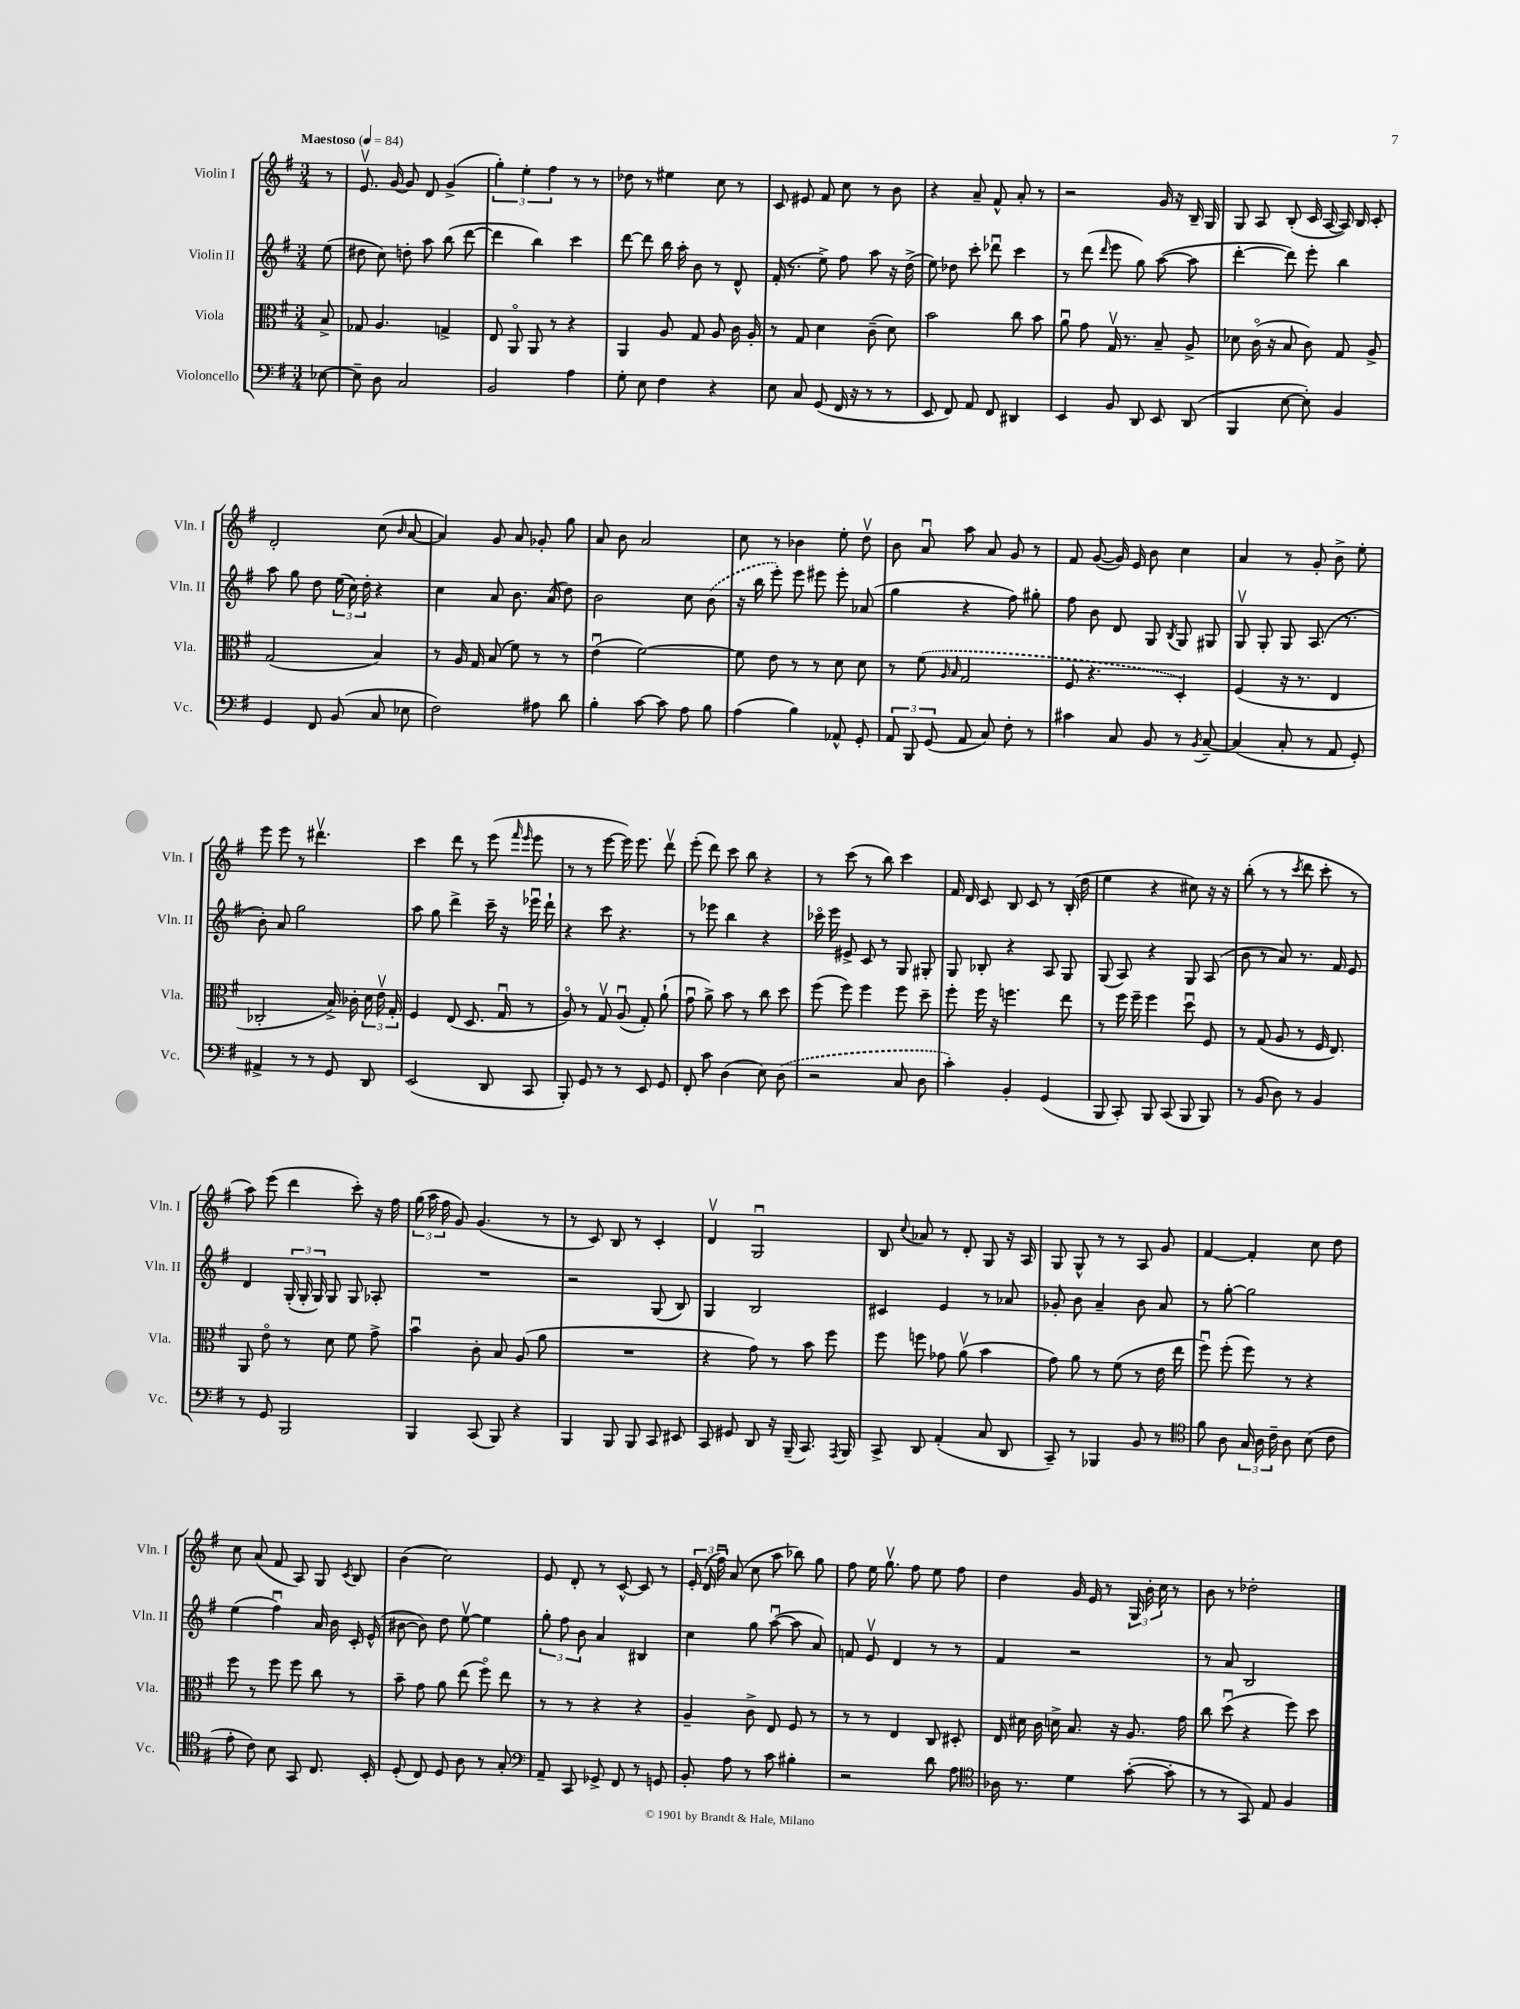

**kern	**kern	**kern	**kern
*part4	*part3	*part2	*part1
*staff4	*staff3	*staff2	*staff1
*I"Violoncello	*I"Viola	*I"Violin II	*I"Violin I
*I'Vc.	*I'Vla.	*I'Vln. II	*I'Vln. I
*clefF4	*clefC3	*clefG2	*clefG2
*k[f#]	*k[f#]	*k[f#]	*k[f#]
*M3/4	*M3/4	*M3/4	*M3/4
*MM84	*MM84	*MM84	*MM84
=	=	=	=
!	!	!	!LO:TX:a:B:t=Maestoso
[8E-X\	8B^/	(8ee\	8r
=1	=1	=1	=1
8E-~\]	8G-X/	8dd#X\	8.ev/
8D\	4.A/	8cc\)	.
.	.	.	[16g/
2C/	.	8ddn'\	8g/]
.	.	8aa\	8d/
.	4Gn^/	(8bb\	(4g^/
.	.	[8ddd\	.
=2	=2	=2	=2
2BB/	8E/	4ddd\]	6gg'\)
.	8AA/	.	.
.	.	.	6ee'\
.	8AA/	4bb\)	.
.	.	.	6ff#\
.	8r	.	.
4A\	4r	4ccc\	8r
.	.	.	8r
=3	=3	=3	=3
8G'\	4AA/	[8ddd\	8dd-X\
8E\	.	8ddd\]	8r
4F#\	8A/	16bb\	4ee#X\
.	.	16aa'\	.
.	8G/	8b\	.
4r	8A/	8r	8cc\
.	16c\	8d^^/	8r
.	16A'/	.	.
=4	=4	=4	=4
8E\	8r	(16f#'/	8c/
.	.	8.r	.
8C/	8G/	.	8e#X/
(8GG/	4d\	8ee^\)	8f#/
16FF#/	.	8ff#\	8cc\
16r	.	.	.
8r	(8c~\	8aa\	8r
8r	8d\)	16r	8b\
.	.	(16dd^\	.
=5	=5	=5	=5
8EE/	2b\	8ee\)	4r
8FF#/)	.	8dd-X\	.
8AA/	.	8ccc'\	8a~/
8FF#/	.	8ddd-Xu\	8f#^^/
4DD#X/	8cc\	4ccc\	8a'/
.	8b\	.	8r
=6	=6	=6	=6
4EE/	8au\	8r	2r
.	8g\	(8ddd\	.
.	.	16qqddd/	.
8BB/	16Gv/	8eee\	.
.	8.r	.	.
8DD/	.	8gg\)	.
8EE/	8B~/	([8aa\	16g/
.	.	.	16r
(8DD/	8A^/	8aa\]	16B~/
.	.	.	16G/
=7	=7	=7	=7
4BBB/	8d-X\	[4ddd'\	8G/
.	(16c\	.	8A/
.	16r	.	.
[8E\	8B/	8ddd\])	(8B'/
8E'\])	8c\)	8eee'\	16c/
.	.	.	[16A/
4BB/	8G/	4bb\	16A/])
.	.	.	16B/
.	8A^/	.	8c'/
!!LO:LB:g=z
=8	=8	=8	=8
4GG/	(2G/	8aa\	2d'/
.	.	8gg\	.
8FF#/	.	8dd\	.
(8BB/	.	(24ee\	.
.	.	24cc\)	.
.	.	24dd'\	.
8C/	4B/)	4r	(8cc\
.	.	.	16qqb/
8E-X\	.	.	[8a/
=9	=9	=9	=9
2F#\)	8r	4cc\	4a/])
.	16A/	.	.
.	16G/	.	.
.	(8B/	8a/	8g/
.	8f#\)	8.b\	8a/
8A#X\	8r	.	8g-X'/
.	.	(16a/	.
8d\	8r	8dd\)	8gg\
=10	=10	=10	=10
4B'\	(4eu\	2b\	8a/
.	.	.	8b\
[8c\	[2f#\)	.	2a/
8c\]	.	.	.
8A\	.	8cc\	.
8B\	.	(8b\	.
=11	=11	=11	=11
(4A\	8f#\]	16r	8cc\
.	.	16bb\	.
.	8e\	8eee'\)	8r
4B\)	8r	8eee\	4b-X\
.	8r	8eee#X\	.
8AA-X^^/	8d\	8eee#'\	8ee'\
8GG'/	8d\	(8a-X/	8ddv\
=12	=12	=12	=12
12AA/	8r	4gg\	8b\
12BBB/	.	.	.
.	(8f#\	.	8au/
(12GG/	.	.	.
.	16qqA/	.	.
.	16qqB/	.	.
8AA/	2G/	4r	8aa\
8C/)	.	.	8a/
8F#'\	.	8ff#\)	8g/
8r	.	8gg#X'\	8r
=13	=13	=13	=13
4c#X\	8F#/	8ff#\	8f#/
.	4.r	8b\	([8g/
8C/	.	8d/	16g/])
.	.	.	16e/
8BB/	.	8G/	8b\
.	.	8qB/	.
8r	4D'/)	8G/	4cc\
8qBB/	.	.	.
[8C~/	.	8G#X/	.
=14	=14	=14	=14
(4C/]	(4F#/	8Gv/	4a/
.	.	8G'/	.
8C'/	16r	8G/	8r
.	8.r	.	.
8r	.	(8.A/	8g'/
8AA/	4E/	.	8b^\
.	.	8.r	.
8GG'/)	.	.	8ee'\
!!LO:LB:g=z
=15	=15	=15	=15
4AA#X^/	2C-X'/	8b'\)	8eee\
.	.	8a/	8eee\
8r	.	2gg\	8r
8r	.	.	4.ddd#Xv\
8GG/	16B^/)	.	.
.	16c-X'\	.	.
8DD/	24d\	.	.
.	24ev\	.	.
.	24G'/	.	.
=16	=16	=16	=16
(2EE/	4F#/	8aa\	4ccc\
.	.	8gg\	.
.	(8E/	4ddd^\	8ddd\
.	8.D/	.	8r
8DD/	.	16ccc~\	(8eee\
.	16Gu/	16r	.
.	.	.	16qqfff#/
.	.	.	16qqeee/
8CC/	8r	16eee-Xu\	8eee\
.	.	16ddd`\	.
=17	=17	=17	=17
8BBB'/)	8A/)	4r	8r
8GG/	8r	.	8r
8r	8Gv/	8ccc\	[8eee\
8r	(8Au/	4.r	16eee\])
.	.	.	8.eee\
8EE/	8G'/)	.	.
8GG/	(8a`\	.	8dddv\
=18	=18	=18	=18
8FF#'/	8gu\	8r	(8eee'\
8c\	8a^\)	8eee-X\	8ddd\)
(4D\	8b\	4bb\	8ccc\
.	8r	.	8bb\
8E\)	8cc\	4r	4r
(8D\	8dd\	.	.
=19	=19	=19	=19
2r	(8ff#\	16ccc-X\	8r
.	.	16eee\	.
.	8ff#\)	8e#X^/	(8ccc\
.	4ff#\	8c/	8r
.	.	8r	8bb\)
8C/	8ff#\	8G/	4ccc\
8D\	8dd~\	8G#X'/	.
=20	=20	=20	=20
4c'\)	8ff#'\	8G/	16f#/
.	.	.	16d/
.	16ff#\	8B-X'/	8c/
.	16r	.	.
4BB'/	4.ffn\	4r	8B/
.	.	.	8c/
(4GG/	.	8A/	8r
.	8ee\	8G/	(16B'/
.	.	.	16dd\
=21	=21	=21	=21
8BBB/	8r	(8G/	4ee\
8CC'/)	16ff#\	8A/)	.
.	16ff#~\	.	.
8BBB/	4ff#\	4r	4r
(8CC/	.	.	.
8BBB/	8ddu\	8G/	8cc#X\)
8BBB/)	8F#/	(8A/	16r
.	.	.	16r
=22	=22	=22	=22
8r	8r	8b\	(8bb'\
(8BB/	(8G/	8r	8r
8D\)	8A/	8a/)	8r
.	.	.	8qccc/
8r	8r	8.r	8ddd\
4BB/	16F#/	.	8ccc'\
.	8.E/)	16f#/	.
.	.	8e/	8r
!!LO:LB:g=z
=23	=23	=23	=23
8r	8AA/	4d/	8aa\)
8GG/	8e\	.	(8eee\
2BBB/	8r	(24G'/	4ddd\
.	.	24G'/	.
.	.	24G/)	.
.	8d\	8G/	.
.	8f#\	8G/	8ccc'\)
.	8g^\	8A-X'/	16r
.	.	.	16ff#\
=24	=24	=24	=24
4BBB/	4bu\	2.r	(24gg\
.	.	.	24aa\
.	.	.	24ff#\
.	.	.	8g/)
(8CC/	8c'\	.	(4.g/
8BBB/)	8B/	.	.
4r	(8A/	.	.
.	8a\	.	8r
=25	=25	=25	=25
4BBB/	2.r	2r	8r
.	.	.	8c/)
8BBB/	.	.	8B/
8BBB/	.	.	8r
8CC/	.	(8G/	4c'/
8EE#X/	.	8B/)	.
=26	=26	=26	=26
8CC/	4r	4G/	4dv/
8GG#X/	.	.	.
8DD/	8g\)	2B/	2Gu/
16r	8r	.	.
(16BBB~/	.	.	.
8.CC/)	8b\	.	.
.	8ff#\	.	.
8qAAA/	.	.	.
16BBB/	.	.	.
=27	=27	=27	=27
8CC^/	8ff#\	4c#X/	8B/
.	.	.	8qqcc/
8DD/	8ffn\	.	8a-X/
(4AA'/	8g-X\	4e/	8r
.	(8av\	.	8d'/
8C/	4b\	8r	8G/
8DD/	.	8a-X/	16r
.	.	.	16A/
=28	=28	=28	=28
8CC~/)	8g\)	8g-X'/	8G/
8r	8a\	8b\	8G^^/
4BBB-X/	8r	4a~/	8r
.	(8f#\	.	8r
8BB/	8r	8b\	8A/
8r	16e\	8a/	8g/
.	16ee\	.	.
=29	=29	=29	=29
*clefC4	*	*	*
8f#\	8ff#u\)	8r	[4f#/
8A\	(8ff#'\	[8gg'\	.
24G/	8ff#\)	2gg\]	4f#'/]
24A\	.	.	.
24c~\	.	.	.
8A\	8r	.	.
(8B\	4r	.	8cc\
8c\	.	.	8dd\
!!LO:LB:g=z
=30	=30	=30	=30
8e'\	8ff#\	(4ee\	8cc\
8c\)	8r	.	(8a/
8B\	8ff#\	4ff#u\)	8f#/
8GG/	8ff#\	.	8A/)
8.C/	8cc\	16a/	8G/
.	.	16b\	.
.	.	.	8qc/
.	8r	16c'/	8B/
16BB'/	.	(16e^^/	.
=31	=31	=31	=31
(8D'/	8b~\	[8b#X\	(4b\
8C/)	8g\	8b#\])	.
8D/	8a\	8dd\	2cc\)
8A\	(8ee\	[8eev\	.
8r	8ff#\)	4ee\]	.
8G'/	8ee\	.	.
=32	=32	=32	=32
*clefF4	*	*	*
8AA~/	8r	12gg'\	8e/
.	.	12ff#\	.
8CC/	8r	.	8d'/
.	.	12b\	.
8GG-X^/	4r	4a/	8r
8FF#/	.	.	[8c^^/
8r	4r	4B#X/	8c/]
8GGn/	.	.	8r
=33	=33	=33	=33
8BB'/	4A~/	4cc\	24e'/
.	.	.	(24d/
.	.	.	24ff#u\)
8A\	.	.	(8a/
8r	8c^\	8gg\	8cc\
8c\	8E/	([8aau\	8aa\
4B#X'\	8F#/	8aa\]	8bb-X\)
.	8r	8a/)	8gg\
=34	=34	=34	=34
2r	8r	8fn/	8ff#\
.	8r	8ev/	16ee\
.	.	.	8.ggv\
.	4E/	4d/	.
.	.	.	8ff#\
8d\	8C/	8r	8ee\
8A\	8D#X'/	8r	8ff#\
=35	=35	=35	=35
*clefC4	*	*	*
16A-X\	16E/	4f#/	4dd\
8.r	16d#X\	.	.
.	16c\	.	.
.	16dn^\	.	.
4d\	8.B/	2r	16g/
.	.	.	16e/
.	.	.	8r
.	16r	.	.
([8g'\	8.A/	.	24G/
.	.	.	24b'\
.	.	.	24cc\
8g'\]	.	.	8r
.	16g\	.	.
=36	=36	=36	=36
8r	8cc\	8r	8b\
8r	(8ddu\	8a/	8r
8GG/)	4r	2B/	2dd-X'\
8E/	.	.	.
4F#/	8ff#\)	.	.
.	8dd\	.	.
==	==	==	==
*-	*-	*-	*-
